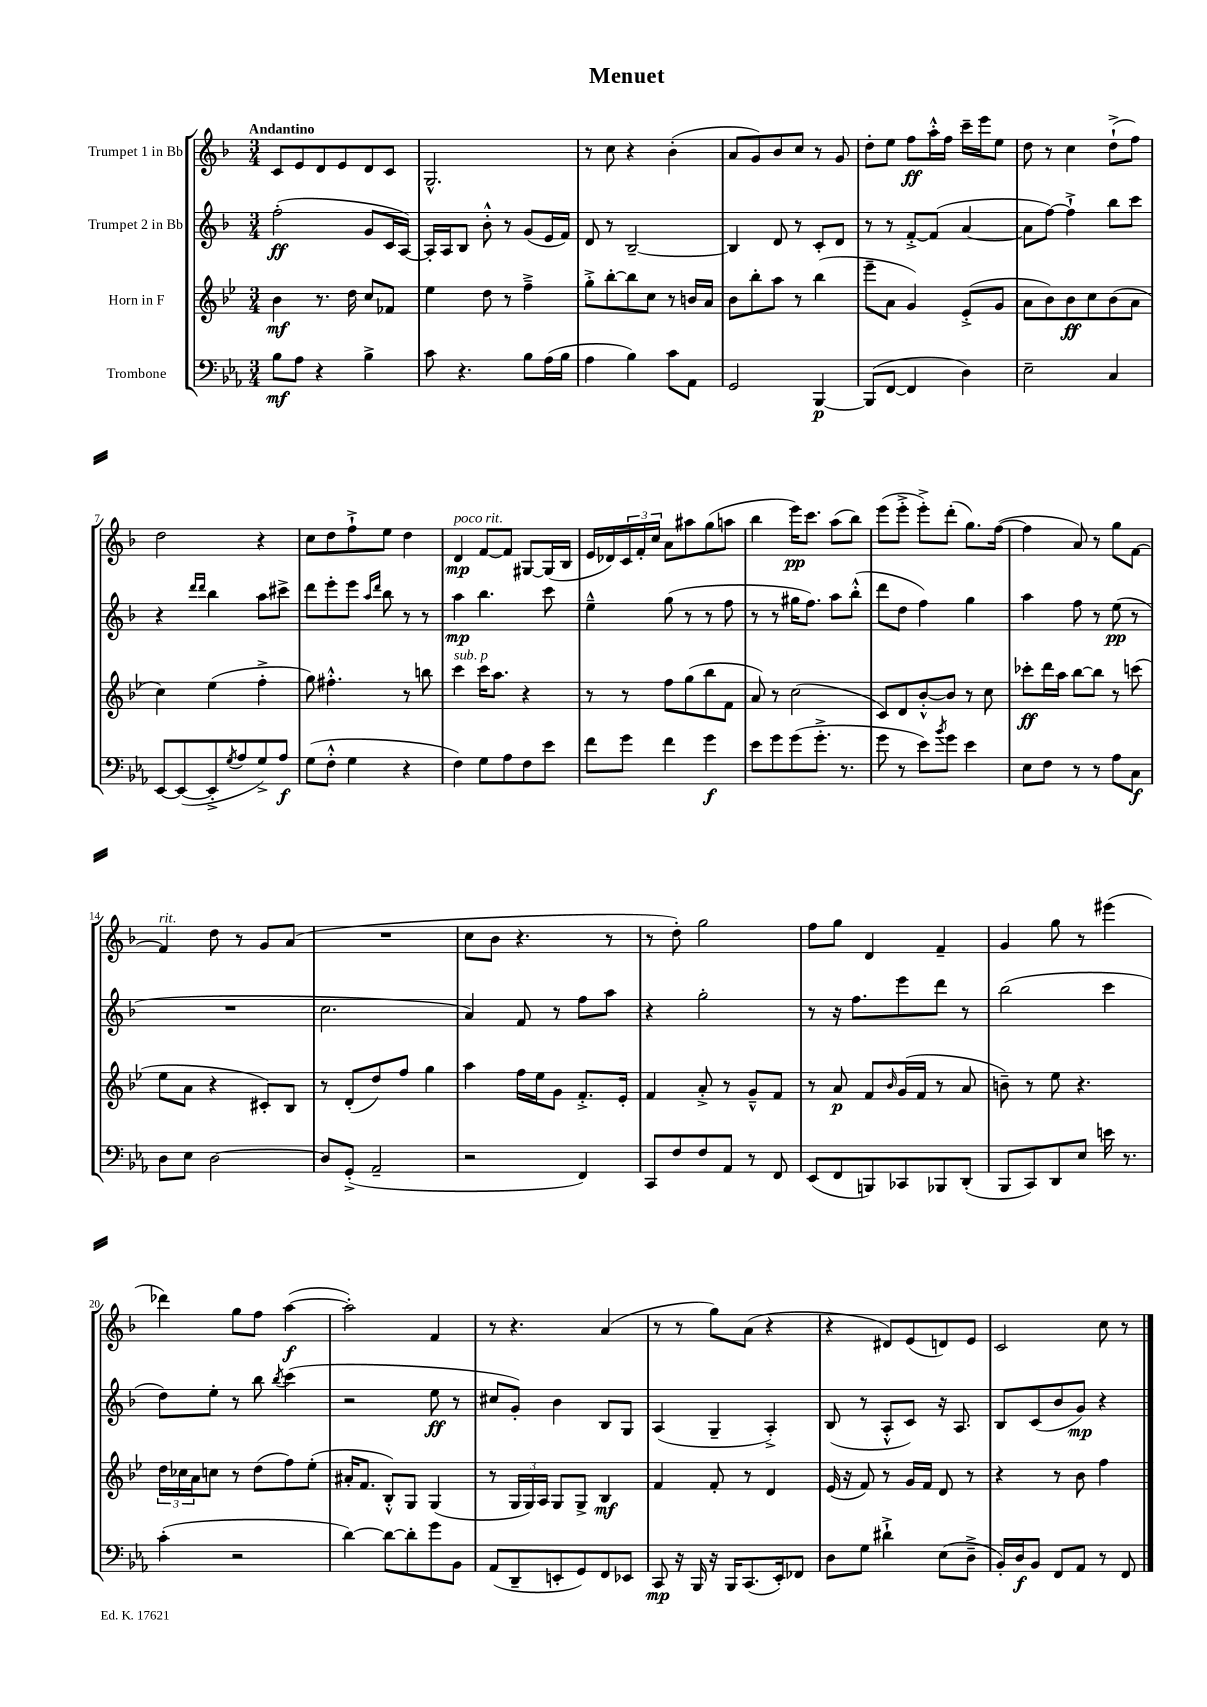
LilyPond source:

\header { title = "Menuet" }
<<
\new StaffGroup <<
\new Staff = "s0" \with { instrumentName = "Trumpet 1 in Bb" } {
    \clef treble \key f \major \numericTimeSignature \time 3/4 \tempo "Andantino"
    c'8 e'8 d'8 e'8 d'8 c'8 |
    g2.-^ |
    r8 c''8 r4 bes'4-.( |
    a'8 g'8) bes'8 c''8 r8 g'8 |
    d''8-. e''8 f''8\ff a''16-.-^ f''16 c'''16-- e'''16 e''8 |
    d''8 r8 c''4 d''8-!->( f''8) |
    d''2 r4 |
    c''8 d''8 f''8-!-> e''8 d''4 |
    d'4\mp^\markup { \italic "poco rit." } f'8~ f'8 gis8~ gis16( bes16 |
    e'16 des'16) \tuplet 3/2 { c'16 f'16-. c''16 } a'8 ais''8 g''8( a''8 |
    bes''4 e'''16\pp) c'''8. a''8( bes''8) |
    e'''8( e'''8-.-> e'''8-.->) d'''8-.( g''8.) f''16~( |
    f''4 a'8) r8 g''8 f'8~ |
    f'4^\markup { \italic "rit." } d''8 r8 g'8 a'8( |
    R2. |
    c''8 bes'8 r4. r8 |
    r8 d''8-.) g''2 |
    f''8 g''8 d'4 f'4-- |
    g'4 g''8 r8 eis'''4( |
    des'''4) g''8 f''8 a''4~\f( |
    a''2-.) f'4 |
    r8 r4. a'4( |
    r8 r8 g''8) a'8( r4 |
    r4 dis'8) e'8( d'8) e'8 |
    c'2 c''8 r8 \bar "|." |
}
\new Staff = "s1" \with { instrumentName = "Trumpet 2 in Bb" } {
    \clef treble \key f \major \numericTimeSignature \time 3/4
    f''2-.\ff( g'8 c'16 a16~) |
    a16-. a16 bes8 bes'8-.-^ r8 g'8( e'16 f'16) |
    d'8 r8 bes2~-- |
    bes4 d'8 r8 c'8-. d'8 |
    r8 r8 f'8~-.-> f'8( a'4~ |
    a'8 f''8~) f''4-!-> bes''8 c'''8 |
    r4 \grace { d'''16 d'''16 } bes''4 a''8 cis'''8-> |
    d'''8 e'''8-. e'''8 \grace { a''16 d'''16 } bes''8 r8 r8 |
    a''4\mp bes''4. c'''8 |
    e''4---^ g''8( r8 r8 f''8 |
    r8 r8 gis''16 f''8.) a''8 bes''8-.-^( |
    d'''8 d''8 f''4) g''4 |
    a''4 f''8 r8 e''8\pp( r8 |
    R2. |
    c''2. |
    a'4) f'8 r8 f''8 a''8 |
    r4 g''2-. |
    r8 r16 f''8. e'''8 d'''8 r8 |
    bes''2( c'''4 |
    d''8) e''8-. r8 bes''8 \acciaccatura { bes''8 } c'''4( |
    r2 e''8\ff r8 |
    cis''8 g'8-.) bes'4 bes8 g8 |
    a4( g4-- a4-.->) |
    bes8( r8 a8-.-^ c'8) r16 a8. |
    bes8 c'8( bes'8 g'8\mp) r4 \bar "|." |
}
\new Staff = "s2" \with { instrumentName = "Horn in F" } {
    \clef treble \key bes \major \numericTimeSignature \time 3/4
    bes'4\mf r8. d''16 c''8 fes'8 |
    ees''4 d''8 r8 f''4---> |
    g''8-.-> bes''8~-. bes''8 c''8 r8 b'16 a'16 |
    bes'8 bes''8-. a''8 r8 bes''4( |
    ees'''8-- a'8 g'4) ees'8-.->( g'8 |
    a'8 bes'8) bes'8\ff c''8 bes'8( a'8 |
    c''4) ees''4( f''4-.-> |
    g''8) fis''4.-.-^ r8 b''8 |
    c'''4^\markup { \italic "sub. p" } c'''16 a''8. r4 |
    r8 r8 f''8 g''8( bes''8 f'8 |
    a'8) r8 c''2( |
    c'8) d'8 bes'8~-.-^ bes'8 r8 c''8 |
    ces'''8-.\ff d'''16 a''16 bes''8~ bes''8 r8 c'''8( |
    ees''8 a'8 r4 cis'8-.) bes8 |
    r8 d'8-.( d''8) f''8 g''4 |
    a''4 f''16 ees''16 g'8 f'8.-.-> ees'16-. |
    f'4 a'8-.-> r8 g'8---^ f'8 |
    r8 a'8\p f'8 \grace { bes'16 } g'16( f'16 r8 a'8 |
    b'8--) r8 ees''8 r4. |
    \tuplet 3/2 { d''16 ces''16 a'16 } c''8 r8 d''8( f''8) ees''8-.( |
    ais'16-. f'8. bes8-.-^) g8 g4( |
    r8 \tuplet 3/2 { g16 g16) a16 } g8 g8-> bes4\mf |
    f'4 f'8-. r8 d'4 |
    ees'16( r16 f'8) r8 g'16 f'16 d'8 r8 |
    r4 r8 bes'8 f''4 \bar "|." |
}
\new Staff = "s3" \with { instrumentName = "Trombone" } {
    \clef bass \key ees \major \numericTimeSignature \time 3/4
    bes8\mf aes8 r4 bes4-> |
    c'8 r4. bes8 aes16( bes16 |
    aes4 bes4) c'8 aes,8 |
    g,2 bes,,4~\p |
    bes,,8( f,8~ f,4 d4) |
    ees2-- c4 |
    ees,8~ ees,8~( ees,8-.-> \acciaccatura { g8 } aes8 g8->) aes8\f |
    g8( f8-.-^ g4 r4 |
    f4) g8 aes8 f8 ees'8 |
    f'8 g'8 f'4 g'4\f |
    ees'8 g'8 g'8( g'8.-.-> r8. |
    g'8 r8 ees'8) \acciaccatura { bes'8 } g'8 ees'4 |
    ees8 f8 r8 r8 aes8 c8\f |
    d8 ees8 d2~ |
    d8 g,8-.->( aes,2-- |
    r2 f,4) |
    c,8 f8 f8 aes,8 r8 f,8 |
    ees,8( f,8 b,,8) ces,8 bes,,8 d,8-.( |
    bes,,8 c,8) d,8 ees8 e'16 r8. |
    c'4-.( r2 |
    d'4~) d'8~ d'8-. g'8 bes,8 |
    aes,8( d,8-- e,8-. g,8) f,8 ees,8 |
    c,8\mp r16 bes,,16 r16 bes,,16 c,8.( ees,16-.) fes,8 |
    d8 g8 dis'4-!-> ees8( d8---> |
    bes,16-.) d16\f bes,8 f,8 aes,8 r8 f,8 \bar "|." |
}
>>
>>
